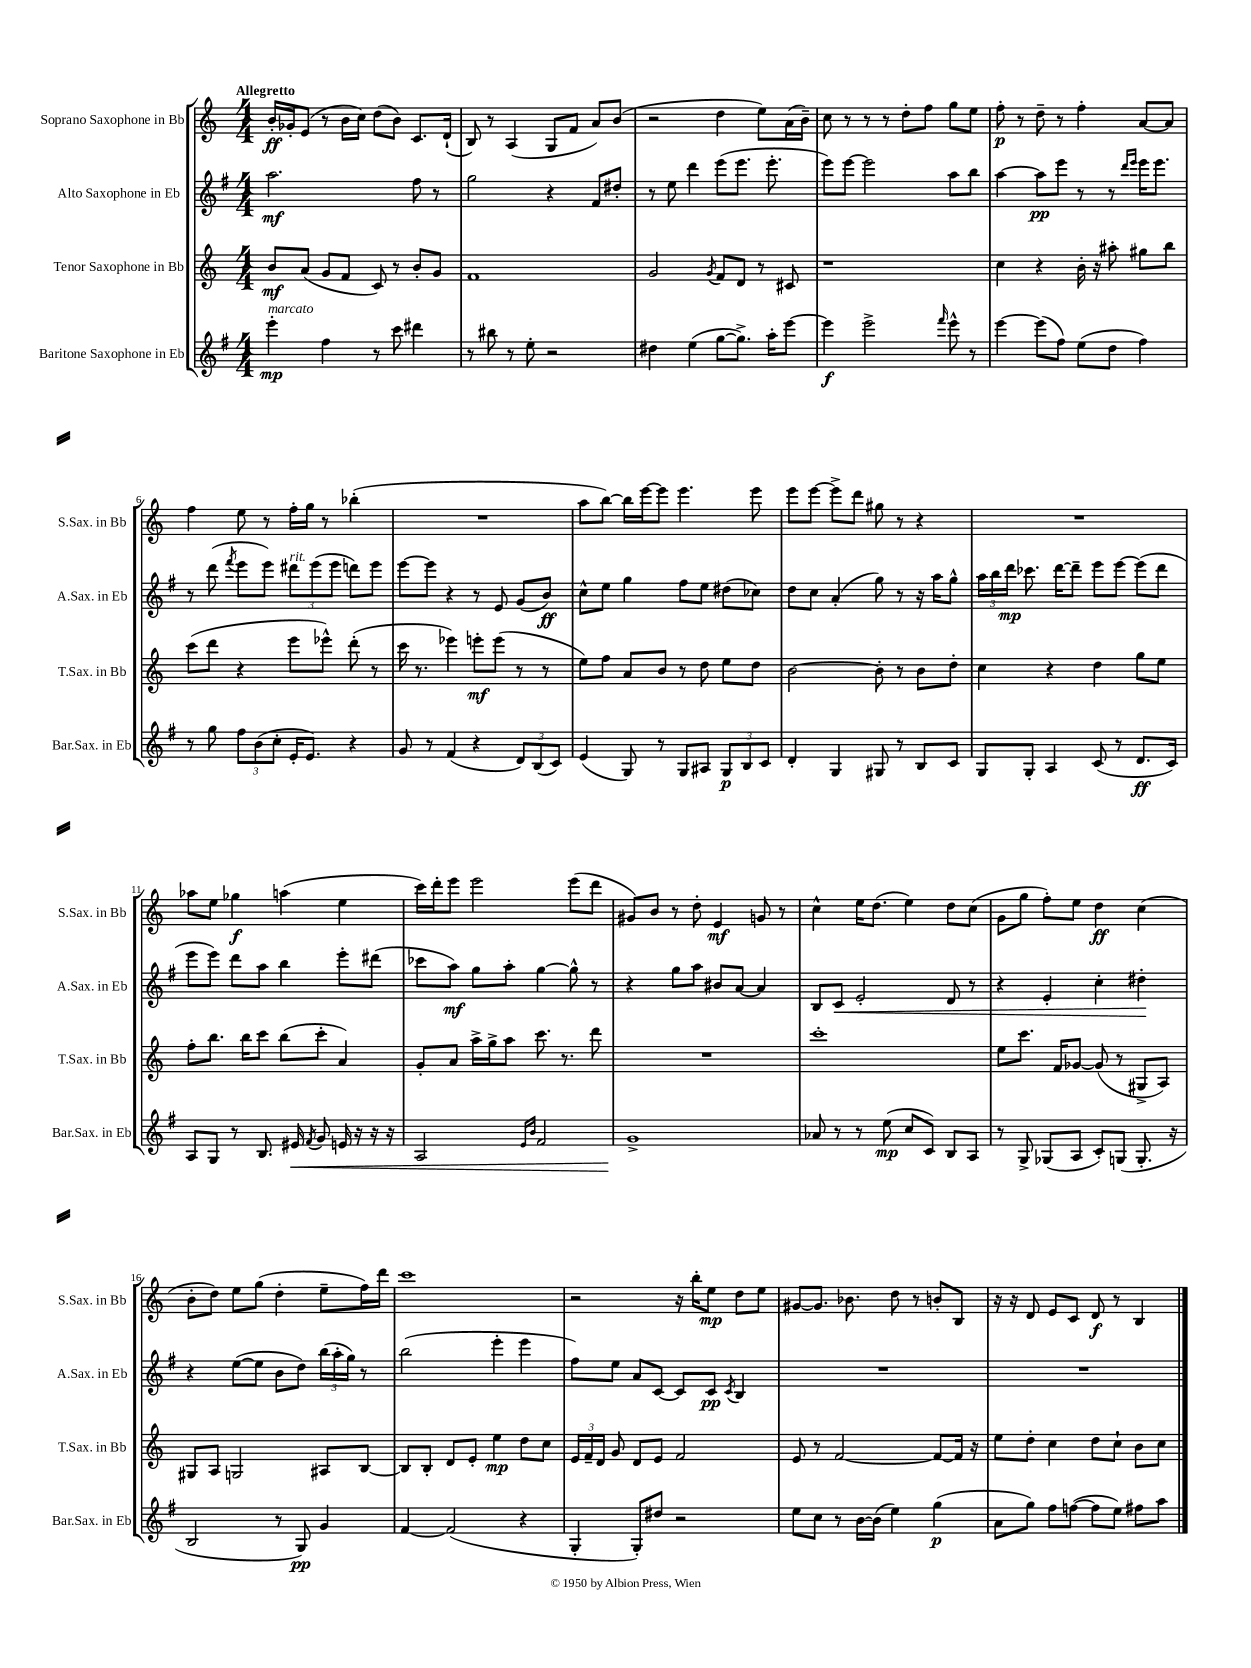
<<
\new StaffGroup <<
\new Staff = "s0" \with { instrumentName = "Soprano Saxophone in Bb" shortInstrumentName = "S.Sax. in Bb" } {
    \clef treble \key c \major \numericTimeSignature \time 4/4 \tempo "Allegretto"
    \autoBeamOff b'16[-.\ff ges'16-. e'8]( r8 b'16[ c''16]) d''8[( b'8]) c'8.[ d'16]-!( |
    b8) r8 a4( g8[ f'8] a'8[) b'8]( |
    r2 d''4 e''8[) a'16( b'16]--) |
    c''8 r8 r8 r8 d''8[-. f''8] g''8[ e''8] |
    f''8-.\p r8 d''8-- r8 f''4-. a'8[~ a'8] |
    f''4 e''8 r8 f''16[-. g''16] r8 bes''4-.( |
    R1 |
    a''8[ b''8]~) b''16[ e'''16~ e'''8] e'''4. e'''8 |
    e'''8[ e'''8]~ e'''8[-> d'''8] gis''8 r8 r4 |
    R1 |
    aes''8[ e''8] ges''4\f a''4( e''4 |
    c'''16[) d'''16-. e'''8] e'''2 e'''8[( d'''8] |
    gis'8[) b'8] r8 d''8-. e'4\mf g'8 r8 |
    c''4-^ e''16[ d''8.]( e''4) d''8[ c''8]( |
    g'8[ g''8] f''8[-.) e''8] d''4\ff c''4( |
    b'8[-. d''8]) e''8[ g''8]( d''4-. e''8[-- f''16) d'''16] |
    c'''1 |
    r2 r16 b''16[-. e''8]\mp d''8[ e''8] |
    gis'8[~ gis'8.] bes'8. d''8 r8 b'8[-. b8] |
    r16 r16 d'8 e'8[ c'8] d'8\f r8 b4 \bar "|." |
}
\new Staff = "s1" \with { instrumentName = "Alto Saxophone in Eb" shortInstrumentName = "A.Sax. in Eb" } {
    \clef treble \key g \major \numericTimeSignature \time 4/4
    \autoBeamOff a''2.\mf fis''8 r8 |
    g''2 r4 fis'8[ dis''8]-. |
    r8 e''8 d'''4 e'''8[( e'''8.] e'''8.-. |
    e'''8[) e'''8]~ e'''2 a''8[ b''8] |
    a''4~ a''8[\pp e'''8] r8 r8 \grace { d'''16[ e'''16] } e'''16[ e'''8.] |
    r8 d'''8( \acciaccatura { fis'''8 } e'''8[ e'''8]) \tuplet 3/2 { dis'''8[^\markup { \italic "rit." } e'''8( e'''8] } d'''8[) e'''8] |
    e'''8[~ e'''8] r4 r8 e'8 g'8[( b'8]\ff) |
    c''8[-^ e''8] g''4 fis''8[ e''8] dis''8[( ces''8]) |
    d''8[ c''8] a'4-.( g''8) r8 r16 a''16[ g''8]-^ |
    \tuplet 3/2 { a''16[ b''16 d'''16]\mp } ces'''8. d'''16[~ d'''8]-- e'''8[ e'''8]~ e'''8[( d'''8] |
    e'''8[ e'''8]) d'''8[ a''8] b''4 e'''8[-. dis'''8]( |
    ces'''8[ a''8]\mf) g''8[ a''8]-. g''4~ g''8-^ r8 |
    r4 g''8[ a''8] bis'8[ a'8]~ a'4 |
    b8[ c'8]\< e'2-. d'8 r8 |
    r4 e'4-. c''4-. dis''4-.\! |
    r4 e''8[~( e''8] b'8[ d''8]) \tuplet 3/2 { b''16[( a''16-. g''16]) } r8 |
    b''2( e'''4-. e'''4 |
    fis''8[) e''8] a'8[ c'8]~ c'8[ c'8]\pp \acciaccatura { c'8 } b4 |
    R1 |
    R1 \bar "|." |
}
\new Staff = "s2" \with { instrumentName = "Tenor Saxophone in Bb" shortInstrumentName = "T.Sax. in Bb" } {
    \clef treble \key c \major \numericTimeSignature \time 4/4
    \autoBeamOff b'8[\mf a'8]( g'8[ f'8] c'8) r8 b'8[-. g'8] |
    f'1 |
    g'2 \acciaccatura { g'8 } f'8[ d'8] r8 cis'8 |
    r1 |
    c''4 r4 b'16-. r16 ais''8-. gis''8[ b''8] |
    c'''8[( d'''8] r4 e'''8[ ees'''8]-^) d'''8-.( r8 |
    c'''16 r8. ees'''4) e'''8[-.\mf e'''8]( r8 r8 |
    e''8[) f''8] a'8[ b'8] r8 d''8 e''8[ d''8] |
    b'2~ b'8-. r8 b'8[ d''8]-. |
    c''4 r4 d''4 g''8[ e''8] |
    f''8[-. b''8.] b''16[ c'''8] b''8[( c'''8]-. a'4) |
    g'8[-. a'8] a''16[-> g''16-> a''8] c'''8. r8. d'''8 |
    R1 |
    c'''1-. |
    e''8[ c'''8.] f'16[ ges'8]~ ges'8( r8 gis8[-> a8]) |
    gis8[ a8] g2 ais8[ b8]~ |
    b8[ b8]-. d'8[ e'8]-. e''4\mp d''8[ c''8] |
    \tuplet 3/2 { e'16[ f'16-- d'16] } g'8 d'8[ e'8] f'2 |
    e'8 r8 f'2~ f'8[~ f'16] r16 |
    e''8[ d''8]-. c''4 d''8[ c''8]-! b'8[ c''8] \bar "|." |
}
\new Staff = "s3" \with { instrumentName = "Baritone Saxophone in Eb" shortInstrumentName = "Bar.Sax. in Eb" } {
    \clef treble \key g \major \numericTimeSignature \time 4/4
    \autoBeamOff e'''4-.\mp^\markup { \italic "marcato" } fis''4 r8 c'''8 dis'''4 |
    r8 bis''8 r8 e''8-. r2 |
    dis''4 e''4( g''8[~ g''8.]->) a''16[-. e'''8]~ |
    e'''4\f e'''2-> \grace { fis'''16 } e'''8-^ r8 |
    e'''4~ e'''8[( fis''8]) e''8[( d''8] fis''4) |
    r8 g''8 \tuplet 3/2 { fis''8[ b'8( c''8]-. } e'16[-. e'8.]) r4 |
    g'8 r8 fis'4( r4 \tuplet 3/2 { d'8[) b8( c'8]) } |
    e'4( g8) r8 g8[ ais8] \tuplet 3/2 { g8[\p b8 c'8] } |
    d'4-. g4 gis8 r8 b8[ c'8] |
    g8[ g8]-. a4 c'8( r8 d'8.[\ff c'16]) |
    a8[ g8] r8 b8. eis'16\< \acciaccatura { fis'8 } g'8 e'16 r16 r16 r16 |
    a2 \grace { e'16[ b'16] } fis'2 |
    g'1->\! |
    aes'8 r8 r8 e''8\mp( c''8[ c'8]) b8[ a8] |
    r8 g8-> ges8[( a8] c'8[-.) g8]( g8.-. r16 |
    b2 r8 g8\pp) g'4 |
    fis'4~ fis'2( r4 |
    g4-. g8[-.) dis''8] r2 |
    e''8[ c''8] r8 b'16[~ b'16]( e''4) g''4\p( |
    a'8[ g''8]) fis''8[ f''8]~( f''8[ e''8]) fis''8[ a''8] \bar "|." |
}
>>
>>
